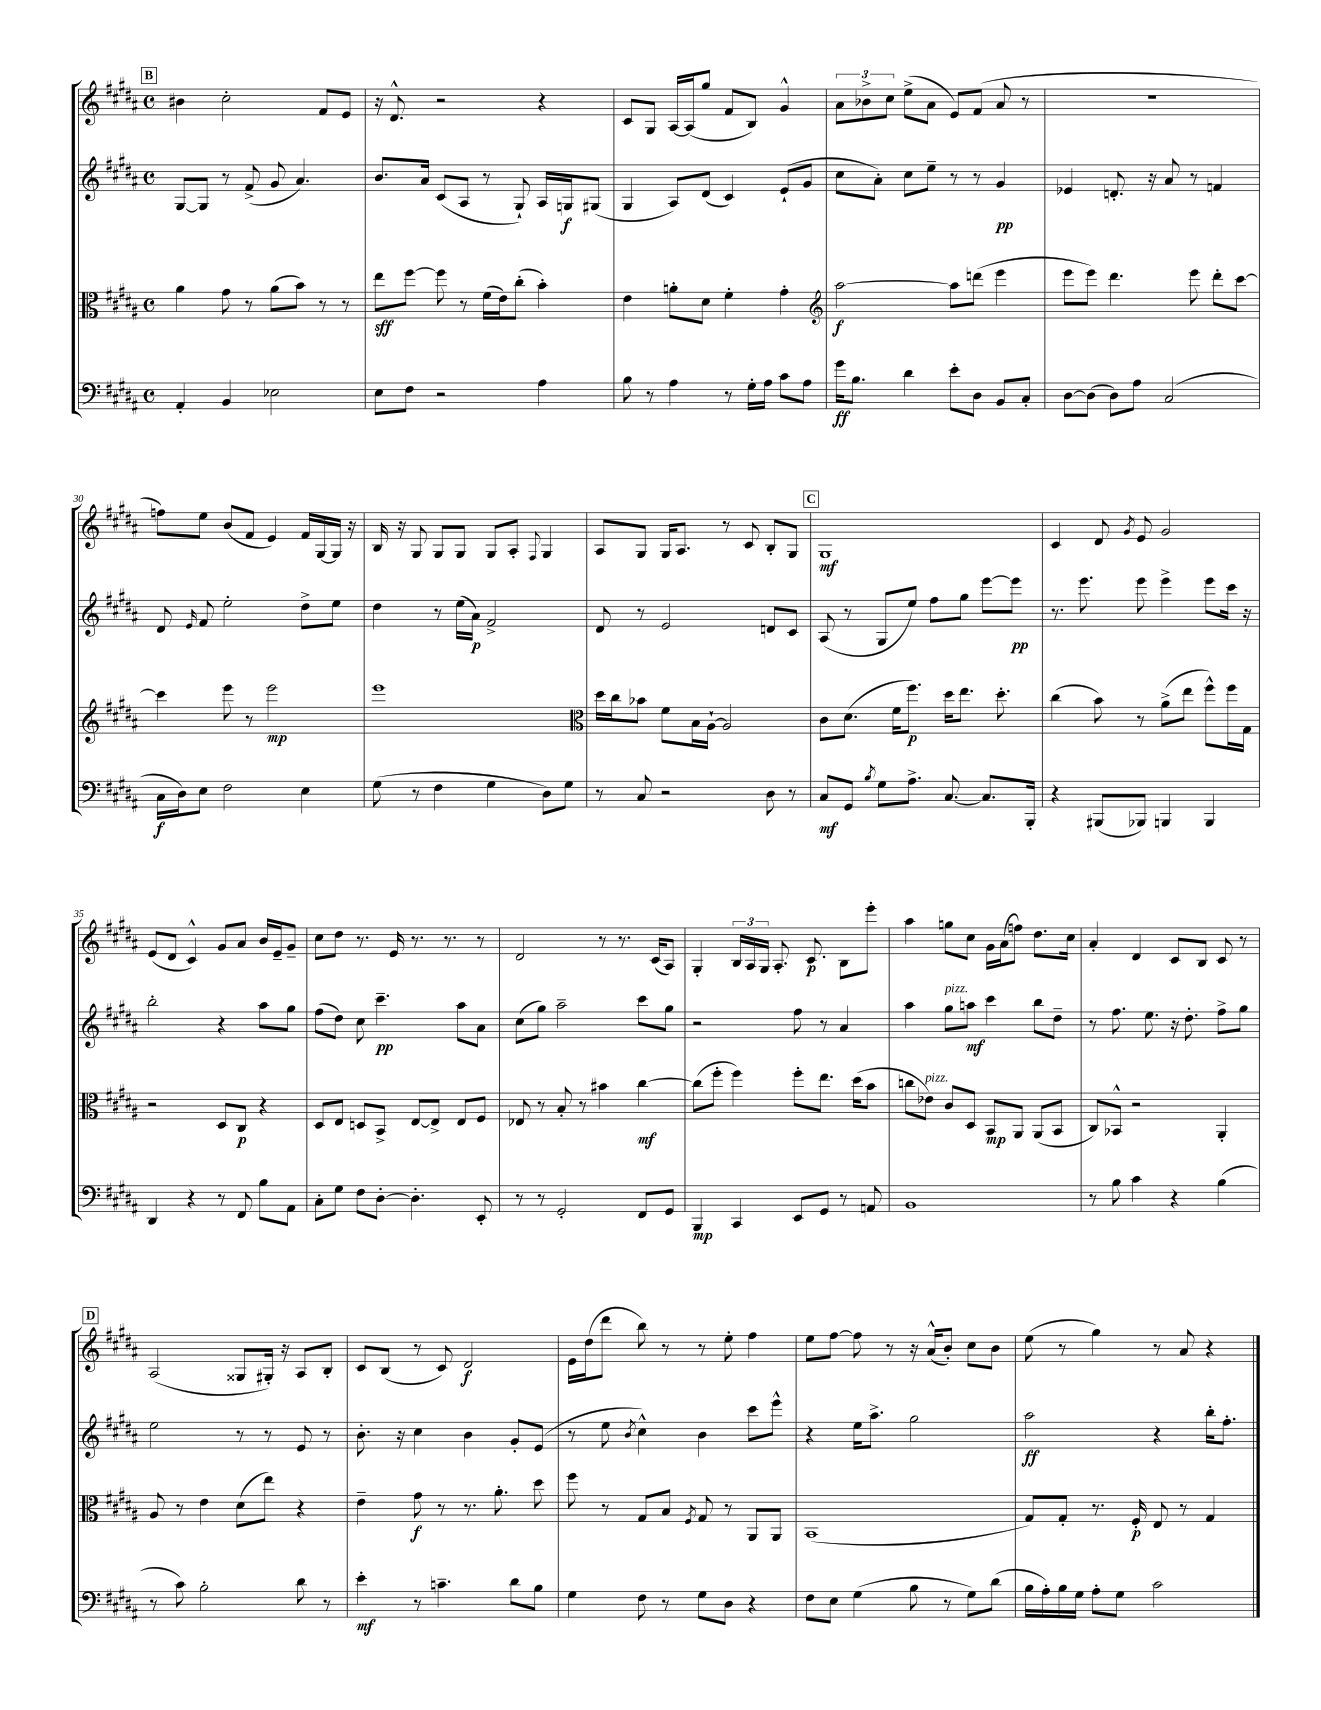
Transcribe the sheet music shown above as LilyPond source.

<<
\new StaffGroup <<
\new Staff = "s0" {
    \clef treble \key b \major \defaultTimeSignature \time 4/4
    \autoBeamOff \mark \markup { \box "B" } bis'4 cis''2-. fis'8[ e'8] |
    r16 dis'8.-^ r2 r4 |
    cis'8[ gis8] ais16[~ ais16( gis''8] fis'8[ b8]) gis'4-^ |
    \tuplet 3/2 { ais'8[ bes'8-> cis''8] } e''8[->( ais'8] e'8[) fis'8]( ais'8 r8 |
    R1 |
    f''8[) e''8] b'8[( fis'8] e'4) fis'16[ gis16~ gis16] r16 |
    b16 r16 gis8 gis8[ gis8] gis8[ ais8]-. \appoggiatura { fis8 } gis4 |
    ais8[ gis8] gis16[ ais8.] r8 cis'8 b8[-. gis8] |
    \mark \markup { \box "C" } gis1\mf |
    cis'4 dis'8 \acciaccatura { gis'8 } e'8 gis'2 |
    e'8[( dis'8] cis'4-^) gis'8[ ais'8] b'16[ e'16-- gis'8]-- |
    cis''8[ dis''8] r8. e'16 r8. r8. r8 |
    dis'2 r8 r8. cis'16[( ais8]) |
    gis4-. \tuplet 3/2 { b16[ ais16 gis16] } ais8.-. cis'8.\p b8[ e'''8]-. |
    ais''4 g''8[ cis''8] gis'16[ ais'16( f''8]) dis''8.[ cis''16] |
    ais'4-. dis'4 cis'8[ b8] cis'8 r8 |
    \mark \markup { \box "D" } ais2( gisis8[ gis16]-.) r16 ais8[ b8]-. |
    cis'8[ b8]( r8 cis'8) dis'2\f |
    e'16[ dis''16( dis'''8] b''8) r8 r8 e''8-. fis''4 |
    e''8[ fis''8]~ fis''8 r8 r16 ais'16[-^( b'8]-.) cis''8[ b'8] |
    e''8( r8 gis''4) r8 ais'8 r4 \bar "|." |
}
\new Staff = "s1" {
    \clef treble \key b \major \defaultTimeSignature \time 4/4
    \autoBeamOff \mark \markup { \box "B" } gis8[~ gis8] r8 fis'8->( gis'8 ais'4.) |
    b'8.[ ais'16] cis'8[( ais8] r8 gis8-!) ais16[ g16\f gis8]( |
    gis4 ais8[) dis'8]( cis'4) e'8[-!( gis'8] |
    cis''8[ ais'8]-.) cis''8[ e''8]-- r8 r8 gis'4\pp |
    ees'4 d'8.-. r16 ais'8 r8 f'4 |
    dis'8 \grace { e'16 } fis'8 e''2-. dis''8[-> e''8] |
    dis''4 r8 e''16[( ais'16]\p) fis'2-> |
    dis'8 r8 e'2 d'8[ cis'8] |
    \mark \markup { \box "C" } ais8( r8 gis8[ e''8]) fis''8[ gis''8] e'''8[~ e'''8]\pp |
    r8. e'''8. e'''8 e'''4-> e'''8[ cis'''16] r16 |
    b''2-. r4 ais''8[ gis''8] |
    fis''8[( dis''8]) cis''8 cis'''4.--\pp ais''8[ ais'8] |
    cis''8[( gis''8]) ais''2-- cis'''8[ gis''8] |
    r2 fis''8 r8 ais'4 |
    ais''4 gis''8[^\markup { \italic "pizz." } a''8]\mf cis'''4 b''8[ dis''8]-- |
    r8 fis''8. e''8. r16 dis''8.-. fis''8[-> gis''8] |
    \mark \markup { \box "D" } e''2 r8 r8 e'8 r8 |
    b'8.-. r16 cis''4 b'4 gis'8[-. e'8]( |
    r8 e''8 \acciaccatura { b'8 } cis''4-^) b'4 cis'''8[ e'''8]-^ |
    r4 e''16[ ais''8.]-> gis''2 |
    ais''2\ff r4 b''16[-. fis''8.]-. \bar "|." |
}
\new Staff = "s2" {
    \clef alto \key b \major \defaultTimeSignature \time 4/4
    \autoBeamOff \mark \markup { \box "B" } ais'4 gis'8 r8 ais'8[( b'8]) r8 r8 |
    e''8[\sff fis''8]~ fis''8 r8 fis'16[( e'16) cis''8]-.( b'4-.) |
    e'4 a'8[-. dis'8] fis'4-. gis'4-. |
    \clef treble ais''2~\f ais''8[ d'''8]( e'''4 |
    e'''8[ e'''8]) dis'''4. e'''8 dis'''8[-. cis'''8]~ |
    cis'''4 e'''8 r8 e'''2\mp |
    e'''1 |
    \clef alto dis''16[ cis''16 bes'8] fis'8[ b16 ais16]~-! ais2 |
    \mark \markup { \box "C" } cis'8[ dis'8.]( fis'16[ fis''8.]\p) dis''16[ e''8.] dis''8.-. |
    cis''4( b'8) r8 ais'8[->( e''8] fis''8[-^) fis''16 gis16] |
    r2 dis8[ cis8]\p r4 |
    dis8[ e8] d8[ b,8]-> e8[~ e8]-> e8[ fis8] |
    ees8 r8 b8-. r8 bis'4 cis''4~\mf |
    cis''8[( fis''8]-. fis''4) fis''8[-. e''8.] dis''16[( b'8] |
    c''8[ ees'8]^\markup { \italic "pizz." }) cis'8[ dis8] b,8[\mp ais,8] ais,8[( b,8] |
    cis8[) bes,8]-^ r2 ais,4-. |
    \mark \markup { \box "D" } ais8 r8 e'4 dis'8[( e''8]) r4 |
    e'4-- gis'8\f r8 r8. ais'8.-. dis''8 |
    fis''8 r8 gis8[ b8] \acciaccatura { fis8 } gis8 r8 ais,8[ ais,8] |
    b,1( |
    gis8[) gis8]-. r8. fis16-.\p e8 r8 gis4 \bar "|." |
}
\new Staff = "s3" {
    \clef bass \key b \major \defaultTimeSignature \time 4/4
    \autoBeamOff \mark \markup { \box "B" } ais,4-. b,4 ees2 |
    e8[ fis8] r2 ais4 |
    b8 r8 ais4 r8 gis16[-. ais16] cis'8[ ais8] |
    gis'16[\ff b8.] dis'4 e'8[-. dis8] b,8[ cis8]-. |
    dis8[~ dis8]( dis8[) ais8] cis2( |
    cis16[\f dis16) e8] fis2 e4 |
    gis8( r8 fis4 gis4 dis8[) gis8] |
    r8 cis8 r2 dis8 r8 |
    \mark \markup { \box "C" } cis8[\mf gis,8] \acciaccatura { b8 } gis8[ ais8.]-> cis8.~ cis8.[ b,,16]-. |
    r4 bis,,8[( bes,,8]) b,,4 b,,4 |
    dis,4 r4 r8 fis,8 b8[ ais,8] |
    cis8[-. gis8] fis8[ dis8]~-. dis4.-. e,8-. |
    r8 r8 gis,2-. fis,8[ gis,8] |
    b,,4\mp cis,4 e,8[ gis,8] r8 a,8 |
    b,1 |
    r8 b8 cis'4 r4 b4( |
    \mark \markup { \box "D" } r8 cis'8) b2-. dis'8 r8 |
    e'4-.\mf r8 c'4.-- dis'8[ b8] |
    gis4 fis8 r8 gis8[ dis8] r4 |
    fis8[ e8] gis4( b8 r8 gis8[) dis'8]( |
    b16[ ais16-.) b16 gis16] ais8[-. gis8] cis'2 \bar "|." |
}
>>
>>
\layout { \context { \Score currentBarNumber = #25 } }
